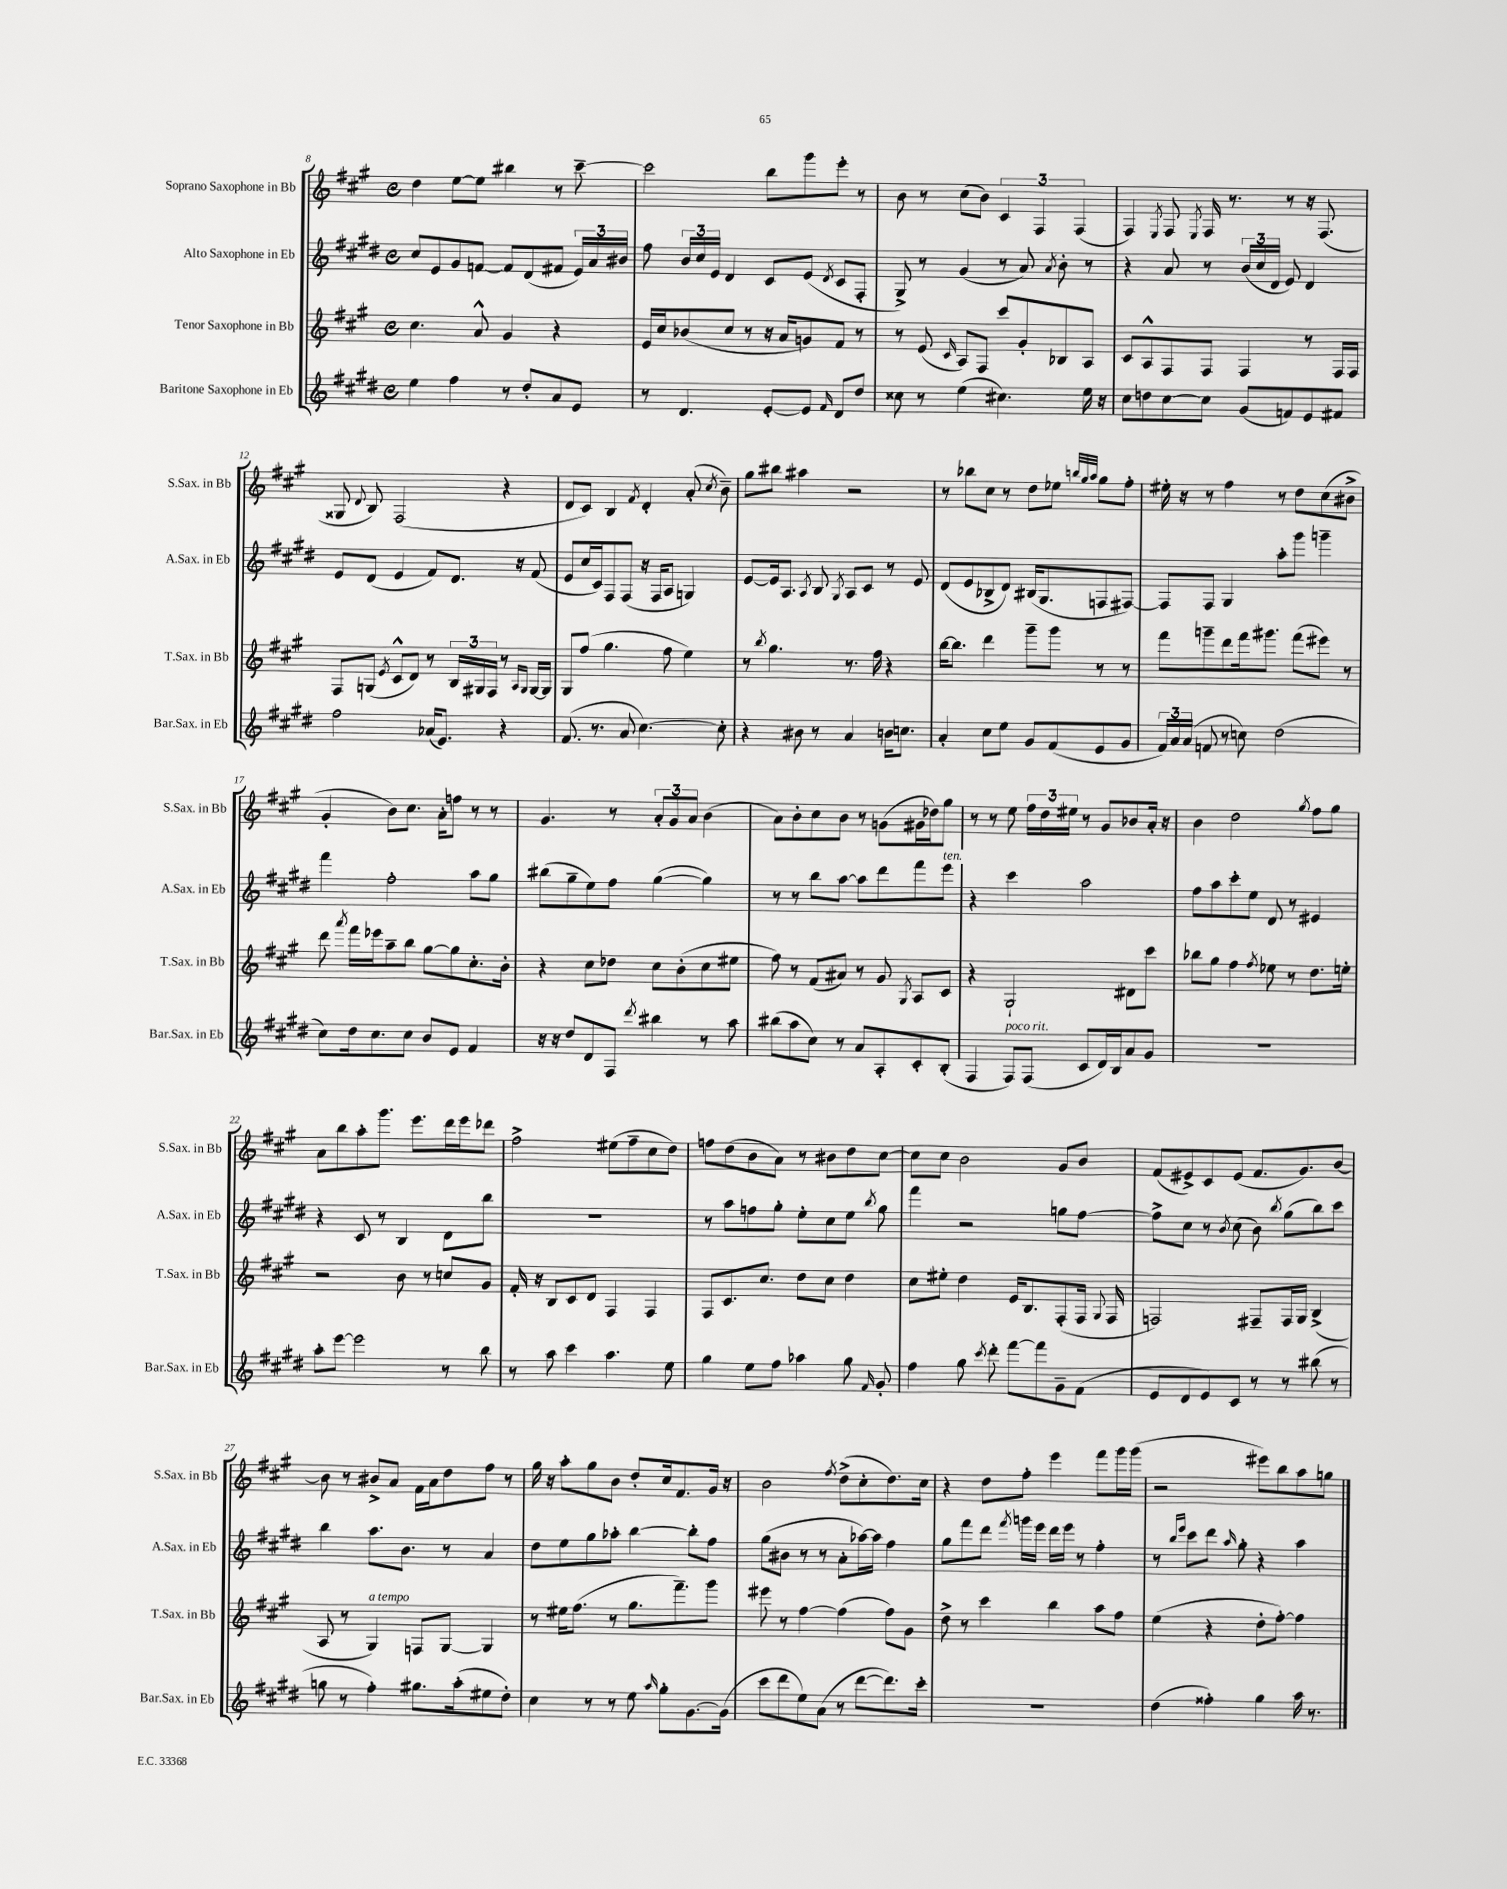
<<
\new StaffGroup <<
\new Staff = "s0" \with { instrumentName = "Soprano Saxophone in Bb" shortInstrumentName = "S.Sax. in Bb" } {
    \clef treble \key a \major \defaultTimeSignature \time 4/4
    \autoBeamOff d''4 e''8[~ e''8] bis''4 r8 cis'''8~-- |
    cis'''2 b''8[ gis'''8 e'''8]-. r8 |
    b'8 r8 cis''8[( b'8]) \tuplet 3/2 { cis'4 fis4 fis4( } |
    fis4) \acciaccatura { e8 } fis8 \acciaccatura { e8 } fis16 r8. r8 r16 fis8.( |
    gisis8 \appoggiatura { d'8 } b8) fis2( r4 |
    d'8[ cis'8]) b4 \acciaccatura { fis'8 } d'4-. a'8-.( \acciaccatura { cis''8 } b'8--) |
    gis''8[ bis''8] ais''4 r2 |
    r8 bes''8[ cis''8] r8 d''8[ ees''8] \grace { b''32[ gis''32 a''32] } gis''8[ fis''8]-. |
    eis''16-. r16 r8 fis''4 r8 d''8[ cis''8( bis'8]-> |
    gis'4-. b'8[) cis''8.] a'16[-. f''8] r8 r8 |
    gis'4. r8 \tuplet 3/2 { a'8[-. gis'8 a'8] } b'4( |
    a'8[) b'8-. cis''8 b'8] r8 g'8[( gis'16 des''16) gis''8] |
    r8 r8 e''8 \tuplet 3/2 { fis''16[ d''16 eis''16] } r8 gis'8[ bes'8 a'16]-. r16 |
    b'4 d''2 \acciaccatura { gis''8 } fis''8[ gis''8] |
    a'8[ b''8 a''8-. gis'''8.] e'''8.[ d'''16 e'''16 des'''8] |
    fis''2-> eis''8[( fis''8-- cis''8 d''8]) |
    f''8[ d''8( b'8 a'8]) r8 bis'8[ d''8 cis''8]~ |
    cis''8[ cis''8] b'2 gis'8[ b'8] |
    fis'8[( eis'8->) cis'8 eis'8]( fis'8.[ gis'8.) b'8]~ |
    b'8 r8 bis'8[-> a'8] fis'16[ a'16 d''8 fis''8] r8 |
    gis''16 r16 a''8[-. gis''8 b'8] d''8[-. cis''16 fis'8. gis'16] r16 |
    b'2 \acciaccatura { fis''8 } d''8[->( cis''8-. d''8.) cis''16] |
    r4 d''8[ fis''8]-. e'''4 fis'''8[ gis'''16 gis'''16]( |
    r2 eis'''8[) b''8 a''8 g''8] \bar "|." |
}
\new Staff = "s1" \with { instrumentName = "Alto Saxophone in Eb" shortInstrumentName = "A.Sax. in Eb" } {
    \clef treble \key e \major \defaultTimeSignature \time 4/4
    \autoBeamOff cis''8[ e'8 gis'8 f'8]~ f'8[ dis'8( fis'8] \tuplet 3/2 { e'16[) a'16 bis'16] } |
    fis''8 \tuplet 3/2 { b'16[ cis''16 e'16] } dis'4 cis'8[ e'8]( \acciaccatura { dis'8 } cis'8[ fis8]-. |
    gis8->) r8 gis'4( r8 a'8) \acciaccatura { a'8 } b'8-. r8 |
    r4 a'8 r8 \tuplet 3/2 { b'16[( cis''16 dis'16] } e'8) dis'4 |
    e'8[ dis'8]( e'4 fis'8[) dis'8.] r16 fis'8( |
    e'8[ cis''16 cis'16) fis8 fis8]( r16 fis16[ a8] g4) |
    e'8[~ e'16 a8.] \acciaccatura { a8 } b8 \acciaccatura { gis8 } a8[ cis'8] r8 e'8 |
    dis'8[( e'8 bes8-> dis'8]) bis16[( gis8. f8 fis8]~) |
    fis8[ fis8] gis4 a''8[-. gis'''8] g'''4-- |
    fis'''4 fis''2-. a''8[ gis''8] |
    bis''8[( gis''8-- e''8) fis''8] gis''4~( gis''4) |
    r8 r8 b''8[ a''8]~ a''8[ dis'''8 fis'''8 e'''8]^\markup { \italic "ten." } |
    r4 cis'''4 a''2 |
    fis''8[ a''8 cis'''8-. e''8] dis'8 r8 eis'4 |
    r4 cis'8 r8 b4 dis'8[ b''8] |
    R1 |
    r8 a''8[ f''8 gis''8]-. e''8[-. cis''8 e''8] \acciaccatura { b''8 } gis''8 |
    fis'''4 r2 g''8[ fis''8]~ |
    fis''8[-> cis''8] r8 \acciaccatura { b'8 } cis''8( b'8) \acciaccatura { b''8 } gis''8[( b''8) cis'''8] |
    b''4 a''8.[ b'8.] r8 a'4 |
    dis''8[ e''8 gis''8 aes''8]-. b''4~ b''8[-. fis''8] |
    gis''8[( bis'8] r8 r8 a'8[-. aes''16~) aes''16] fis''4 |
    gis''8[ fis'''8 dis'''8] \acciaccatura { fis'''8 } g'''16[ e'''16] dis'''16[ e'''16] r8 fis''4-. |
    r8 \grace { b''16[ e'''16] } cis'''8[ dis'''8] \grace { a''16 } gis''8-. r4 a''4 \bar "|." |
}
\new Staff = "s2" \with { instrumentName = "Tenor Saxophone in Bb" shortInstrumentName = "T.Sax. in Bb" } {
    \clef treble \key a \major \defaultTimeSignature \time 4/4
    \autoBeamOff cis''4. a'8-^ gis'4 r4 |
    e'16[ cis''16 bes'8( cis''8] r8 r16 a'16[ g'8) fis'8] r8 |
    r8 e'8( \grace { cis'16 } a8[) fis8] cis'''8[ gis'8-. bes8 a8] |
    cis'8[ a8-^ fis8 fis8] fis4 r8 fis16[ fis16] |
    fis8[ g8]( \acciaccatura { e'8 } cis'8[-^ d'8]) r8 \tuplet 3/2 { b16[ gis16 fis16] } r8 \grace { a16[ gis16] } gis16[~ gis16] |
    gis8[ fis''8]( gis''4. fis''8 e''4) |
    r8 \acciaccatura { b''8 } gis''4. r8. fis''16 r4 |
    b''16[~ b''8.] d'''4 gis'''8[-- gis'''8] r8 r8 |
    fis'''8[ g'''8-- d'''8 fis'''16 gis'''8.] fis'''8[( eis'''8]) r8 |
    d'''8 \acciaccatura { a'''8 } fis'''16[ ees'''16 a''8-- b''8] gis''8[~ gis''8 cis''8.-. b'16]-. |
    r4 cis''8[ des''8] cis''8[ b'8-.( cis''8 eis''8] |
    fis''8) r8 fis'8[( ais'8]) r8 gis'8 \acciaccatura { gis8 } a8[ cis'8] |
    r4 gis2-! dis'8[ cis'''8] |
    bes''8[ gis''8] fis''4 \acciaccatura { fis''8 } ees''8 r8 d''8.[ e''16]-. |
    r2 b'8 r8 c''8[ gis'8] |
    fis'16-. r16 b8[ cis'8 d'8] fis4 fis4 |
    fis8[ cis'8. cis''8.] d''8[ cis''8] d''4 |
    cis''8[ eis''8]-. d''4 e'16[ b8. fis8-.( fis16] \appoggiatura { gis8 } fis16 |
    f2) fis8[-- fis16 gis16] b4->( |
    a8 r8 gis4^\markup { \italic "a tempo" }) f8[ gis8]~ gis4 |
    r8 eis''16[ fis''8.]( r8 gis''8.[ fis'''8.--) gis'''8] |
    eis'''8 r8 fis''4~ fis''4( fis''8[) gis'8] |
    d''8-> r8 cis'''4 b''4 a''8[ fis''8] |
    e''4( r4 d''8[-. fis''8]~-.) fis''4 \bar "|." |
}
\new Staff = "s3" \with { instrumentName = "Baritone Saxophone in Eb" shortInstrumentName = "Bar.Sax. in Eb" } {
    \clef treble \key e \major \defaultTimeSignature \time 4/4
    \autoBeamOff e''4 fis''4 r8 dis''8[-. a'8 e'8] |
    r8 dis'4. e'8[~-. e'8] \grace { fis'16 } dis'8[ dis''8] |
    cisis''8 r8 e''4( cis''4.) e''16 r16 |
    cis''8[ d''8 cis''8~ cis''8] gis'8[( f'8) e'8 fis'8] |
    fis''2 aes'16[( e'8.]) r4 |
    fis'8.( r8. a'8 cis''4.~) cis''8-. |
    r4 bis'8 r8 a'4 b'16[ c''8.] |
    a'4-. cis''8[ e''8] gis'8[ fis'8( e'8 gis'8] |
    \tuplet 3/2 { fis'16[) a'16 a'16]( } f'8 r8 c''8) dis''2( |
    cis''8[) dis''16 cis''8. cis''8] b'8[ e'8] fis'4 |
    r16 r16 dis''8[ dis'8 fis8] \acciaccatura { dis'''8 } bis''4 r8 a''8 |
    bis''8[( a''8 cis''8]) r8 a'8[ a8-. cis'8-. b8]-.( |
    fis4 fis8[^\markup { \italic "poco rit." }) fis8]( cis'8[ dis'16) b16 a'8 gis'8] |
    R1 |
    a''8[-. e'''8]~ e'''2 r8 b''8 |
    r8 a''8 cis'''4 a''4. e''8 |
    gis''4 e''8[ fis''8] aes''4 gis''8 \grace { fis'16 } gis'8-. |
    fis''4 gis''8 \acciaccatura { cis'''8 } dis'''8-. fis'''8[~ fis'''8 gis'8-- fis'8]( |
    e'8[ dis'8 e'8) cis'8] r8 r8 bis''8( r8 |
    g''8 r8 fis''4-.) gis''8.[ a''16-.( eis''8 dis''8]-.) |
    cis''4 r8 r8 e''8 \grace { a''16 } gis''8[-. gis'8.~ gis'16]( |
    cis'''8[ dis'''8 e''8) a'8]( r8 dis'''8[~ dis'''8.) cis'''16]-. |
    R1 |
    dis''4( fisis''4-.) gis''4 a''16 r8. \bar "|." |
}
>>
>>
\layout { \context { \Score currentBarNumber = #8 } }
